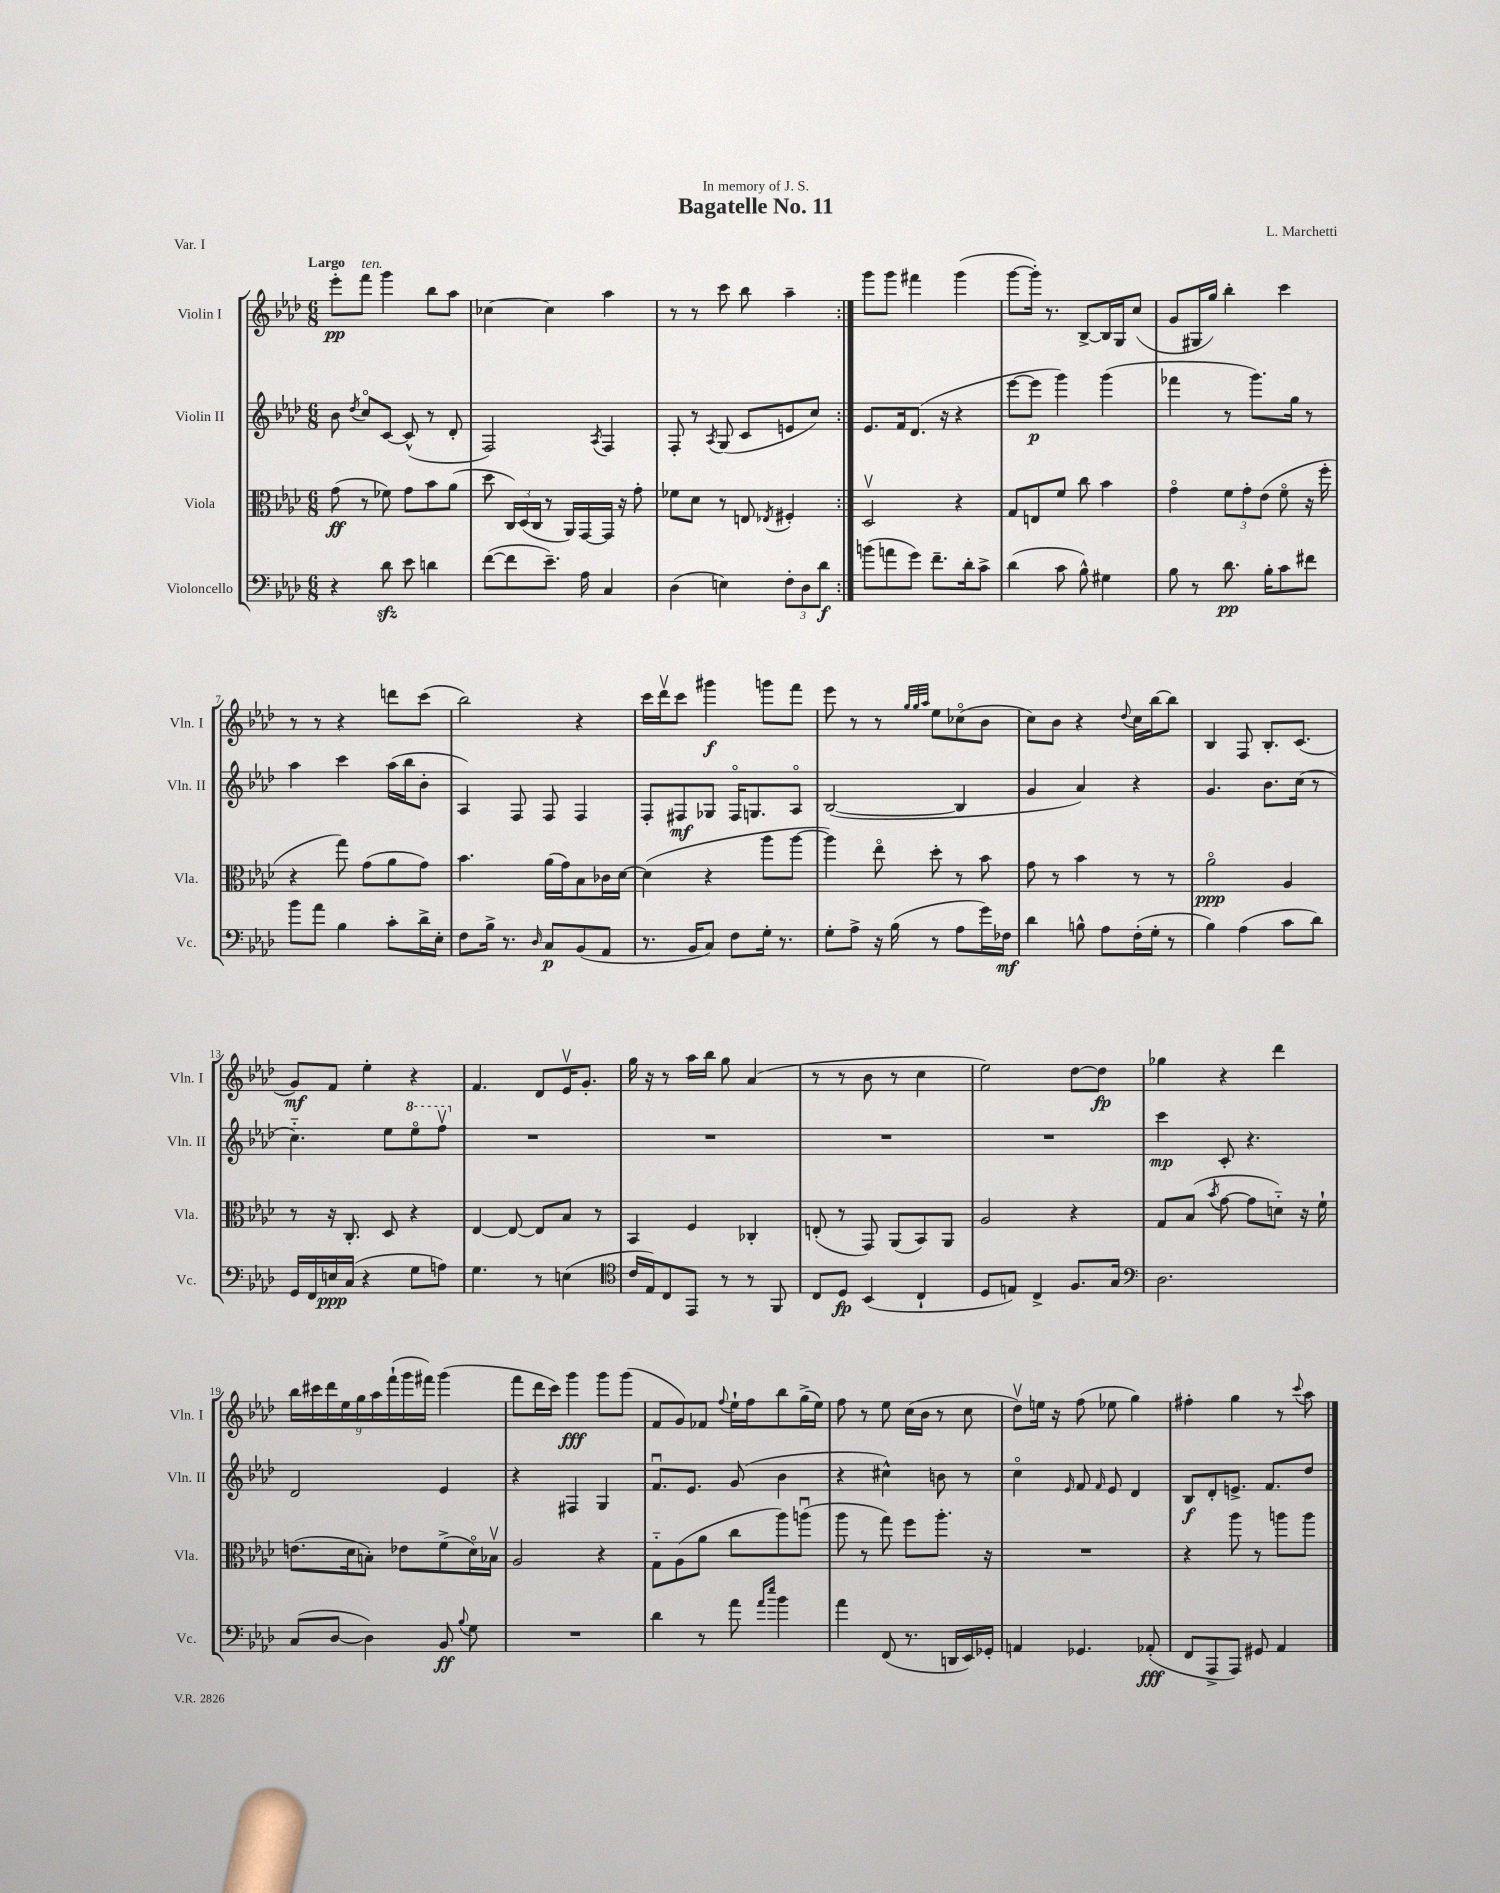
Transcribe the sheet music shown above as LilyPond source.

\header { title = "Bagatelle No. 11" composer = "L. Marchetti" dedication = "In memory of J. S." piece = "Var. I" }
<<
\new StaffGroup <<
\new Staff = "s0" \with { instrumentName = "Violin I" shortInstrumentName = "Vln. I" } {
    \clef treble \key aes \major \numericTimeSignature \time 6/8 \tempo "Largo"
    \autoBeamOff \repeat volta 2 { ees'''8[-.\pp f'''8]^\markup { \italic "ten." } g'''4 bes''8[ aes''8] |
    ces''4~ ces''4 aes''4 |
    r8 r8 c'''8 bes''8 aes''4-- | }
    g'''8[ g'''8] fis'''4 g'''4( |
    g'''8[~ g'''16]-.) r8. bes8[~-> bes16 g16 c''8]( |
    g'8[ gis16 g''16]) bes''4-. c'''4 |
    r8 r8 r4 d'''8[ c'''8]( |
    bes''2) r4 |
    c'''16[ des'''16\upbow c'''8] gis'''4\f g'''8[ f'''8] |
    ees'''8 r8 r8 \grace { g''32[ g''32 aes''32] } ees''8[ ces''8\flageolet( bes'8] |
    c''8[) bes'8] r4 \appoggiatura { des''8 } c''16[ bes''16~ bes''8] |
    bes4 f8 bes8.[-. c'8.]( |
    g'8[\mf) f'8] ees''4-. r4 |
    f'4. des'8[ ees'16\upbow g'8.]-. |
    g''16 r16 r8 aes''16[ bes''16] g''8 aes'4( |
    r8 r8 bes'8 r8 c''4 |
    ees''2) des''8[~ des''8]\fp |
    ges''4 r4 des'''4 |
    \tuplet 9/8 { bes''16[ cis'''16 des'''16 ees''16 g''16 aes''16 f'''16-!( g'''16 fis'''16]) } g'''4( |
    f'''8[ des'''16 c'''16]) g'''4\fff g'''8[ g'''8]( |
    f'8[ g'8) fes'8] \appoggiatura { f''8 } ees''16[-! f''16 bes''8 g''16->( ees''16]) |
    f''8 r8 ees''8 c''16[( bes'16] r8 c''8 |
    des''8[\upbow) e''16] r16 f''8( ees''8 g''4) |
    fis''4-. g''4 r8 \appoggiatura { c'''8 } aes''8 \bar "|." |
}
\new Staff = "s1" \with { instrumentName = "Violin II" shortInstrumentName = "Vln. II" } {
    \clef treble \key aes \major \numericTimeSignature \time 6/8
    \autoBeamOff \repeat volta 2 { bes'8 \acciaccatura { des''8 } c''8[\flageolet c'8]~ c'8-^( r8 des'8-. |
    f2) \acciaccatura { aes8 } f4 |
    f8-. r8 \acciaccatura { aes8 } g8( c'8[ e'8 c''8]) | }
    ees'8.[ f'16 des'8.]( r16 r4 |
    ees'''8[~ ees'''8]\p g'''4) g'''4( |
    fes'''4 r8 g'''8.[) g''16] r8 |
    aes''4 c'''4 aes''16[( bes''16 bes'8]-. |
    aes4) f8 f8 f4 |
    f8[-. fis8\mf ges8] fis16[\flageolet g8. aes8]\flageolet |
    bes2~( bes4 |
    g'4 aes'4) r4 |
    g'4. bes'8.[ c''16]( r8 |
    c''4.-_) ees''8[ \ottava #1 ees'''8\flageolet f'''8]\upbow \ottava #0 |
    R2. |
    R2. |
    R2. |
    R2. |
    c'''4\mp c'8-. r4. |
    des'2 ees'4 |
    r4 fis4 g4 |
    f'8.[\downbow ees'8.] g'8( bes'4 |
    r4 cis''4-^) b'8 r8 |
    c''4\flageolet \grace { ees'16 } f'8 \grace { f'16 } ees'8 des'4 |
    bes8[\f des'8-. e'8.]-> f'8.[ des''8] \bar "|." |
}
\new Staff = "s2" \with { instrumentName = "Viola" shortInstrumentName = "Vla." } {
    \clef alto \key aes \major \numericTimeSignature \time 6/8
    \autoBeamOff \repeat volta 2 { g'8\ff( r8 fes'8) g'8[ bes'8 aes'8]( |
    des''8 \tuplet 3/2 { c16[) des16( c16] } r8 aes,16[) g,16~ g,16] r16 g'8-. |
    fes'8[ des'8] r8 e8 \acciaccatura { ees8 } fis4-. | }
    des2\upbow r4 |
    g8[ e8 f'8] c''8 bes'4 |
    g'4\flageolet \tuplet 3/2 { f'8[ g'8-. ees'8]( } f'8\flageolet r16 f''16-. |
    r4 g''8) g'8[( aes'8 g'8]) |
    bes'4. aes'16[( g'16) bes8 ces'16 des'16]~ |
    des'4( r4 aes''8[ aes''8]~ |
    aes''4) ees''8\flageolet des''8-. r8 bes'8 |
    g'8 r8 bes'4 r8 r8 |
    aes'2\flageolet\ppp aes4 |
    r8 r16 c8.-. des8 r4 |
    ees4~ ees8~ ees8[ bes8] r8 |
    bes,4 f4 ces4-. |
    e8-.( r8 g,8) aes,8[( bes,8) aes,8] |
    aes2 r4 |
    g8[ bes8]( \acciaccatura { bes'8 } g'8~ g'8[ d'8]-_) r16 f'16-! |
    e'8.[( des'16 b8]-.) ees'8[ f'8->( des'16\flageolet) bes16]\upbow |
    aes2 r4 |
    g8[-_ aes8( aes'8] c''8[ aes''8) a''8]\downbow( |
    aes''8 r8 g''8) f''8[ aes''8.]-. r16 |
    R2. |
    r4 aes''8 r8 a''8[ a''8] \bar "|." |
}
\new Staff = "s3" \with { instrumentName = "Violoncello" shortInstrumentName = "Vc." } {
    \clef bass \key aes \major \numericTimeSignature \time 6/8
    \autoBeamOff \repeat volta 2 { r4 des'8\sfz ees'8 d'4 |
    f'8[~( f'8 ees'8.]--) aes16 c4 |
    des4( e4) \tuplet 3/2 { f8[-. des8 des'8]\f } | }
    b'8[( a'8 g'8]) f'8.[-- des'16-. c'8]-> |
    des'4( c'8 bes8-^) gis4 |
    bes8 r8 des'8.\pp bes16[-. c'8 fis'8] |
    bes'8[ aes'8] bes4 c'8[-. des'16-> ees16]-. |
    f8[ bes16]-> r8. \grace { des16 } c8[\p bes,8( aes,8] |
    r8. bes,16[ c8]) f8[ g16]-. r8. |
    g8[-. aes8]-> r16 bes16( r8 aes8[ g'16) fes16]\mf |
    des'4 b8-^ aes8[ f16-.( g16]-. r8 |
    bes4) aes4( c'8[ des'8]) |
    g,16[ f,16 e16\ppp c16]( r4 g8[ a8]) |
    g4. r8 e4( |
    \clef tenor c'16[ ees16) c8 ees,8] r8 r8 f,8 |
    c8[ des8]\fp bes,4( c4-! |
    des8[ e8]) c4-> f8.[ g16] |
    \clef bass des2. |
    c8[( des8]~ des4) bes,8\ff \appoggiatura { bes8 } g8 |
    R2. |
    des'4 r8 aes'8 \grace { aes'16[ ees''16] } bes'4 |
    aes'4 f,8( r8. d,16[ ees,16) ges,16]-. |
    a,4 ges,4. aes,8-.\fff( |
    f,8[ aes,,8-> aes,,8]) gis,8 aes,4 \bar "|." |
}
>>
>>
